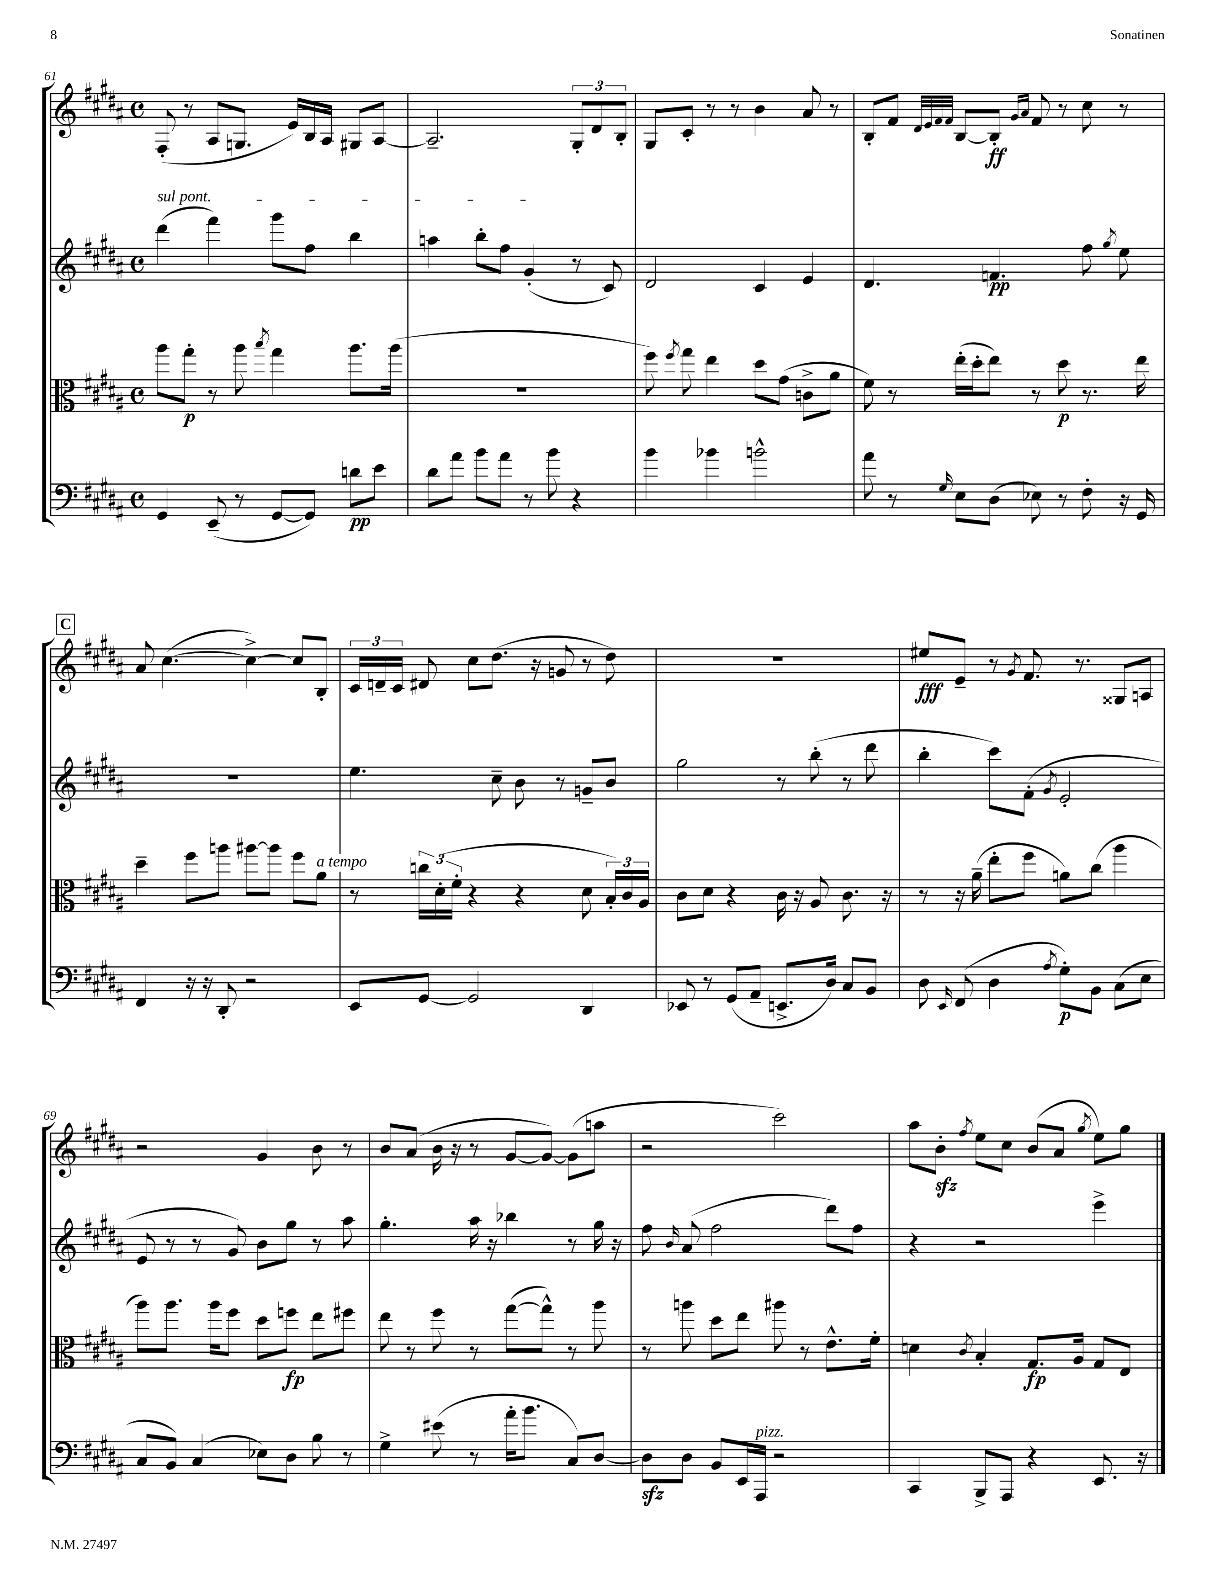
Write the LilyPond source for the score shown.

<<
\new StaffGroup <<
\new Staff = "s0" {
    \clef treble \key b \major \defaultTimeSignature \time 4/4
    \autoBeamOff fis8-.( r8 ais8[ g8.] e'16[) b16 ais16] gis8[ ais8]~ |
    ais2.-- \tuplet 3/2 { gis8[-. dis'8 b8]-. } |
    gis8[ cis'8]-. r8 r8 b'4 ais'8 r8 |
    b8[-. fis'8] \grace { dis'32[ e'32 fis'32 fis'32] } b8[~ b8]-.\ff \grace { gis'16[ ais'16] } fis'8 r8 cis''8 r8 |
    \mark \markup { \box "C" } ais'8 cis''4.~( cis''4~->) cis''8[ b8]-. |
    \tuplet 3/2 { cis'16[ d'16-- cis'16] } dis'8 cis''8[ dis''8.]( r16 g'8 r8 dis''8) |
    R1 |
    eis''8[\fff e'8]-- r8 \acciaccatura { gis'8 } fis'8. r8. gisis8[ a8] |
    r2 gis'4 b'8 r8 |
    b'8[ ais'8]( b'16 r16 r8 gis'8[~ gis'8]~) gis'8[( a''8] |
    r2 cis'''2) |
    ais''8[ b'8]-.\sfz \acciaccatura { fis''8 } e''8[ cis''8] b'8[( ais'8] \acciaccatura { gis''8 } e''8[) gis''8] \bar "|." |
}
\new Staff = "s1" {
    \clef treble \key b \major \defaultTimeSignature \time 4/4
    \autoBeamOff \once \override TextSpanner.bound-details.left.text = \markup { \italic "sul pont." } dis'''4\startTextSpan( fis'''4) gis'''8[ fis''8] b''4 |
    a''4 b''8[-. fis''8] gis'4-.\stopTextSpan( r8 cis'8) |
    dis'2 cis'4 e'4 |
    dis'4. f'4.\pp fis''8 \acciaccatura { gis''8 } e''8 |
    \mark \markup { \box "C" } R1 |
    e''4. cis''8-- b'8 r8 g'8[-- b'8] |
    gis''2 r8 b''8-.( r8 dis'''8 |
    b''4-. cis'''8[) fis'8]-.( \acciaccatura { gis'8 } e'2-. |
    e'8 r8 r8 gis'8) b'8[ gis''8] r8 ais''8 |
    gis''4.-. ais''16 r16 bes''4 r8 gis''16 r16 |
    fis''8 \grace { b'16 } ais'8( fis''2 dis'''8[) fis''8] |
    r4 r2 e'''4-> \bar "|." |
}
\new Staff = "s2" {
    \clef alto \key b \major \defaultTimeSignature \time 4/4
    \autoBeamOff ais''8[ gis''8]-.\p r8 ais''8 \acciaccatura { b''8 } gis''4 ais''8.[ ais''16]( |
    R1 |
    fis''8) \acciaccatura { fis''8 } gis''8 e''4 dis''8[ gis'8]( c'8[-> ais'8] |
    fis'8) r8 e''16[-.( dis''16-. e''8]) r8 dis''8\p r8. e''16 |
    \mark \markup { \box "C" } dis''4-- fis''8[ a''8] ais''8[~ ais''8] fis''8[ ais'8]^\markup { \italic "a tempo" } |
    r8 \tuplet 3/2 { c''16[ dis'16-.( fis'16]-. } r4 r4 dis'8 \tuplet 3/2 { b16[-.) cis'16 ais16] } |
    cis'8[ dis'8] r4 cis'16 r16 ais8 cis'8. r16 |
    r8 r16 ais'16--( e''8[-. fis''8] a'8[) cis''8]( ais''4 |
    ais''8[) ais''8.] ais''16[ fis''8] dis''8[ f''8]\fp e''8[ fis''8] |
    e''8 r8 fis''8 r8 gis''8[~( gis''8]-^) r8 ais''8 |
    r8 a''8 dis''8[ e''8] ais''8 r8 e'8.[-^ fis'16]-. |
    d'4 \acciaccatura { cis'8 } b4-. gis8.[\fp ais16] gis8[ e8] \bar "|." |
}
\new Staff = "s3" {
    \clef bass \key b \major \defaultTimeSignature \time 4/4
    \autoBeamOff gis,4 e,8--( r8 gis,8[~ gis,8]) d'8[\pp e'8] |
    dis'8[ ais'8] b'8[ ais'8] r8 b'8 r4 |
    b'4 bes'4 b'2-^ |
    ais'8 r8 \grace { gis16 } e8[ dis8]( ees8) r8 fis8-. r16 gis,16 |
    \mark \markup { \box "C" } fis,4 r16 r16 dis,8-. r2 |
    e,8[ gis,8]~ gis,2 dis,4 |
    ees,8 r8 gis,8[( ais,8]-- e,8.[-> dis16]) cis8[ b,8] |
    dis8 \grace { e,16 } fis,8( dis4 \acciaccatura { ais8 } gis8[-.\p) b,8] cis8[( e8] |
    cis8[ b,8]) cis4( ees8[) dis8] b8 r8 |
    gis4-> eis'8( r8 ais'16[-. b'8.] cis8[) dis8]~ |
    dis8[\sfz dis8] b,8[ e,16 ais,,16]^\markup { \italic "pizz." } r2 |
    cis,4 b,,8[-> ais,,8] r4 e,8. r16 \bar "|." |
}
>>
>>
\layout { \context { \Score currentBarNumber = #61 } }
